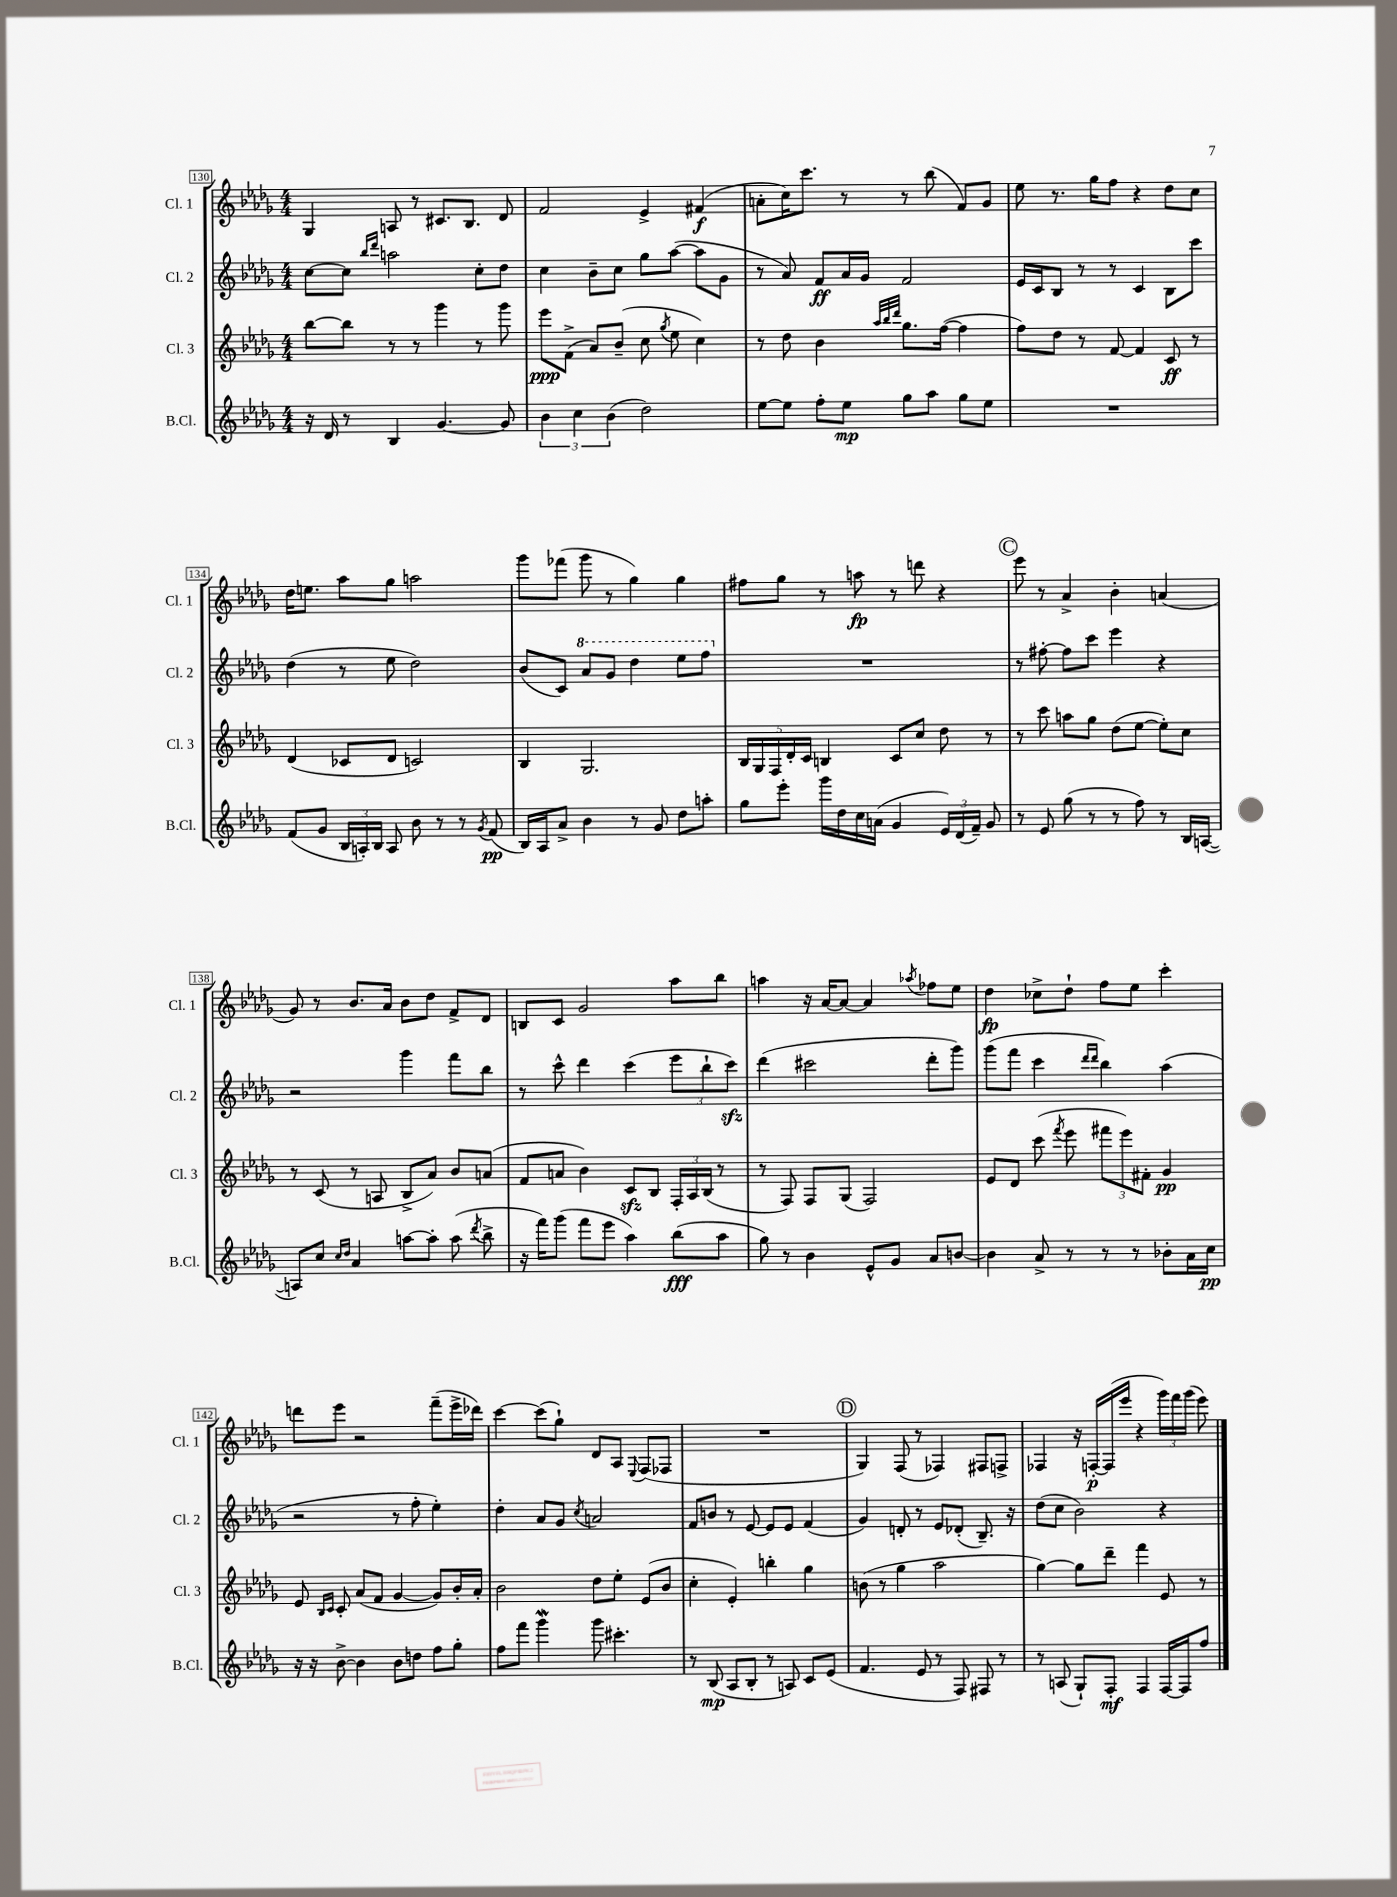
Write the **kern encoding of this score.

**kern	**dynam	**kern	**dynam	**kern	**dynam	**kern	**dynam
*part4	*part4	*part3	*part3	*part2	*part2	*part1	*part1
*staff4	*staff4	*staff3	*staff3	*staff2	*staff2	*staff1	*staff1
*I"B.Cl.	*	*I"Cl. 3	*	*I"Cl. 2	*	*I"Cl. 1	*
*I'B.Cl.	*	*I'Cl. 3	*	*I'Cl. 2	*	*I'Cl. 1	*
*clefG2	*	*clefG2	*	*clefG2	*	*clefG2	*
*k[b-e-a-d-g-]	*	*k[b-e-a-d-g-]	*	*k[b-e-a-d-g-]	*	*k[b-e-a-d-g-]	*
*M4/4	*	*M4/4	*	*M4/4	*	*M4/4	*
=130	=130	=130	=130	=130	=130	=130	=130
16r	.	[8bb-\L	.	[8cc\L	.	4G-/	.
16d-/	.	.	.	.	.	.	.
8r	.	8bb-\J]	.	8cc\J]	.	.	.
.	.	.	.	16qqbb-/LL	.	.	.
.	.	.	.	16qqddd-/JJ	.	.	.
4B-/	.	8r	.	2aan\	.	8An/	.
.	.	8r	.	.	.	8r	.
[4.g-/	.	4ggg-\	.	.	.	8.c#X/L	.
.	.	.	.	.	.	8.B-/J	.
.	.	8r	.	8cc'\L	.	.	.
8g-/]	.	8ggg-\	.	8dd-\J	.	8d-/	.
=131	=131	=131	=131	=131	=131	=131	=131
6b-\	.	8eee-\L	ppp	4cc\	.	2f/	.
.	.	(8f^\J	.	.	.	.	.
6cc\	.	.	.	.	.	.	.
.	.	8a-/L)	.	8b-~\L	.	.	.
(6b-\	.	.	.	.	.	.	.
.	.	(8b-~/J	.	8cc\J	.	.	.
2dd-\)	.	8cc\	.	8gg-\L	.	4e-^/	.
.	.	8qgg-/	.	.	.	.	.
.	.	8ee-\	.	([8aa-\J	.	.	.
.	.	4cc\)	.	8aa-\L]	.	(4f#X/	f
.	.	.	.	8g-\J	.	.	.
=132	=132	=132	=132	=132	=132	=132	=132
[8ee-\L	.	8r	.	8r	.	8an'\L	.
8ee-\J]	.	8dd-\	.	8a-/)	.	16cc\K)	.
.	.	.	.	.	.	8.ccc\J	.
8ff'\L	.	4b-\	.	8f/L	ff	.	.
8ee-\J	mp	.	.	16a-/L	.	8r	.
.	.	.	.	16g-/JJ	.	.	.
.	.	32qqaa-/LLL	.	.	.	.	.
.	.	32qqbb-/	.	.	.	.	.
.	.	32qqddd-/JJJ	.	.	.	.	.
8gg-\L	.	8.gg-\L	.	2f/	.	8r	.
8aa-\J	.	.	.	.	.	(8bb-\	.
.	.	([16ff\Jk	.	.	.	.	.
8gg-\L	.	4ff\]	.	.	.	8f/L)	.
8ee-\J	.	.	.	.	.	8g-/J	.
=133	=133	=133	=133	=133	=133	=133	=133
1r	.	8ff\L)	.	16e-/LL	.	8ee-\	.
.	.	.	.	16c/J	.	.	.
.	.	8dd-\J	.	8B-/J	.	8.r	.
.	.	8r	.	8r	.	.	.
.	.	.	.	.	.	16gg-\KL	.
.	.	[8f/	.	8r	.	8ff\J	.
.	.	4f/]	.	4c/	.	4r	.
.	.	8c/	ff	8B-\L	.	8dd-\L	.
.	.	8r	.	8ccc\J	.	8cc\J	.
!!LO:LB:g=z
=134	=134	=134	=134	=134	=134	=134	=134
(8f/L	.	(4d-/	.	(4dd-\	.	16dd-\KL	.
.	.	.	.	.	.	8.een\J	.
8g-/J	.	.	.	.	.	.	.
24B-/LL	.	8c-X/L	.	8r	.	8aa-\L	.
24An'/)	.	.	.	.	.	.	.
24B-/JJ	.	.	.	.	.	.	.
8A/	.	8d-/J	.	8ee-\	.	8gg-\J	.
8b-\	.	2cn/)	.	2dd-\)	.	2aan\	.
8r	.	.	.	.	.	.	.
8r	.	.	.	.	.	.	.
8qg-/	.	.	.	.	.	.	.
(8f/	pp	.	.	.	.	.	.
=135	=135	=135	=135	=135	=135	=135	=135
16B-/LL)	.	4B-/	.	(8b-/L	.	8ggg-\L	.
16A-/J	.	.	.	.	.	.	.
8a-^/J	.	.	.	8c/J)	.	(8fff-X\J	.
*	*	*	*	*8va	*	*	*
4b-\	.	2.G-/	.	8aa-/L	.	8ggg-\	.
.	.	.	.	8gg-/J	.	8r	.
8r	.	.	.	4ddd-\	.	4gg-\)	.
8g-/	.	.	.	.	.	.	.
8dd-\L	.	.	.	8eee-\L	.	4gg-\	.
8aan'\J	.	.	.	8fff\J	.	.	.
=136	=136	=136	=136	=136	=136	=136	=136
*	*	*	*	*X8va	*	*	*
8gg-\L	.	20B-/LL	.	1r	.	8ff#X\L	.
.	.	20G-/	.	.	.	.	.
.	.	20F/	.	.	.	.	.
8eee-'\J	.	.	.	.	.	8gg-\J	.
.	.	20d-'/	.	.	.	.	.
.	.	20c/JJ	.	.	.	.	.
16ggg-\LL	.	4Bn/	.	.	.	8r	.
16dd-\	.	.	.	.	.	.	.
16cc\	.	.	.	.	.	8aan\	fp
(16an\JJ	.	.	.	.	.	.	.
4g-/	.	8c/L	.	.	.	8r	.
.	.	8cc/J	.	.	.	8dddn\	.
24e-/LL)	.	8dd-\	.	.	.	4r	.
(24d-/	.	.	.	.	.	.	.
24f~/JJ)	.	.	.	.	.	.	.
8g-/	.	8r	.	.	.	.	.
!!LO:REH:place=s1:t=C
=137	=137	=137	=137	=137	=137	=137	=137
8r	.	8r	.	8r	.	8eee-\	.
8e-/	.	8ccc\	.	[8ff#X'\	.	8r	.
(8gg-\	.	8aan\L	.	8ff#\L]	.	4a-^/	.
8r	.	8gg-\J	.	8ccc\J	.	.	.
8r	.	(8dd-\L	.	4eee-\	.	4b-'\	.
8ff\)	.	[8ee-\J	.	.	.	.	.
8r	.	8ee-'\L])	.	4r	.	(4an/	.
16B-/LL	.	8cc\J	.	.	.	.	.
([16An/JJ	.	.	.	.	.	.	.
!!LO:LB:g=z
=138	=138	=138	=138	=138	=138	=138	=138
8An/L])	.	8r	.	2r	.	8g-/)	.
8cc/J	.	(8c/	.	.	.	8r	.
16qqcc/LL	.	.	.	.	.	.	.
16qqdd-/JJ	.	.	.	.	.	.	.
4a-/	.	8r	.	.	.	8.b-/L	.
.	.	8An/	.	.	.	.	.
.	.	.	.	.	.	16a-/Jk	.
[8aan\L	.	8B-^/L	.	4ggg-\	.	8b-\L	.
8aa'\J]	.	8a-/J)	.	.	.	8dd-\J	.
(8aa\	.	8b-/L	.	8fff\L	.	8f^/L	.
8qddd-/	.	.	.	.	.	.	.
8bb-^\	.	(8an/J	.	8bb-\J	.	8d-/J	.
=139	=139	=139	=139	=139	=139	=139	=139
16r	.	8f/L	.	8r	.	8Bn/L	.
16fff\KL)	.	.	.	.	.	.	.
(8ggg-\J	.	8an/J	.	8ccc^^\	.	8c/J	.
8fff\L	.	4b-\)	.	4ddd-\	.	2g-/	.
8eee-\J	.	.	.	.	.	.	.
4aa-\)	.	8czz/L	.	(4ccc\	.	.	.
.	.	8B-/J	.	.	.	.	.
(8bb-\L	fff	24F'/LL	.	12eee-\L	.	8aa-\L	.
.	.	24A-/	.	.	.	.	.
.	.	(24B-/JJ	.	12bb-`\	.	.	.
8aa-\J	.	8r	.	.	.	8bb-\J	.
.	.	.	.	12ccczz\J)	.	.	.
=140	=140	=140	=140	=140	=140	=140	=140
8gg-\)	.	8r	.	(4ddd-\	.	4aan\	.
8r	.	8F/)	.	.	.	.	.
4b-\	.	8F/L	.	2ccc#X\	.	16r	.
.	.	.	.	.	.	[16a-/KL	.
.	.	(8G-/J	.	.	.	8a-/J_	.
8e-^^/L	.	2F/)	.	.	.	4a-/]	.
8g-/J	.	.	.	.	.	.	.
.	.	.	.	.	.	8qaa-X/	.
8a-/L	.	.	.	8ddd-'\L	.	8ff-X\L	.
[8bn/J	.	.	.	8ggg-\J)	.	8ee-\J	.
=141	=141	=141	=141	=141	=141	=141	=141
4b\]	.	8e-/L	.	(8ggg-\L	.	4dd-\	fp
.	.	8d-/J	.	8fff\J	.	.	.
8a-^/	.	(8ccc\	.	4ccc\	.	8cc-X^\L	.
.	.	8qfff/	.	.	.	.	.
8r	.	8eee-\	.	.	.	8dd-`\J	.
.	.	.	.	16qqddd-/LL	.	.	.
.	.	.	.	16qqddd-/JJ	.	.	.
8r	.	12fff#X\L	.	4bb-\)	.	8ff\L	.
.	.	12eee-\)	.	.	.	.	.
8r	.	.	.	.	.	8ee-\J	.
.	.	12f#X'\J	.	.	.	.	.
8b-X'\L	.	4g-/	pp	(4aa-\	.	4ccc'\	.
16a-\L	.	.	.	.	.	.	.
16cc\JJ	pp	.	.	.	.	.	.
!!LO:LB:g=z
=142	=142	=142	=142	=142	=142	=142	=142
16r	.	8e-/	.	2r	.	8dddn\L	.
16r	.	.	.	.	.	.	.
.	.	16qqB-/LL	.	.	.	.	.
.	.	16qqc/JJ	.	.	.	.	.
[8b-^\	.	8c'/	.	.	.	8eee-\J	.
4b-\]	.	(8a-/L	.	.	.	2r	.
.	.	8f/J	.	.	.	.	.
8b-\L	.	[4g-/	.	8r	.	.	.
8ddn\J	.	.	.	8ff'\	.	.	.
8ff\L	.	8g-/L])	.	4ee-'\)	.	(8fff~\L	.
8gg-'\J	.	16b-'/L	.	.	.	16eee-^\L	.
.	.	16a-'/JJ	.	.	.	16ddd-X\JJ)	.
=143	=143	=143	=143	=143	=143	=143	=143
8ff\L	.	2b-\	.	4dd-'\	.	[4ccc\	.
8fff\J	.	.	.	.	.	.	.
4ggg-w\	.	.	.	8a-/L	.	(8ccc\L]	.
.	.	.	.	8g-/J	.	8gg-`\J)	.
.	.	.	.	8qcc/	.	.	.
8ggg-\	.	8dd-\L	.	2an/	.	8d-/L	.
4.ccc#X'\	.	8ee-'\J	.	.	.	8A-/J	.
.	.	.	.	.	.	8qqE-/	.
.	.	(8e-/L	.	.	.	(8F/L	.
.	.	8b-/J	.	.	.	8F-X/J	.
=144	=144	=144	=144	=144	=144	=144	=144
8r	.	4cc'\	.	8f/L	.	1r	.
(8B-/	mp	.	.	8bn/J	.	.	.
8A-/L	.	4e-'/)	.	8r	.	.	.
8B-'/J	.	.	.	[8e-/	.	.	.
8r	.	4bbn'\	.	8e-/L]	.	.	.
8An/)	.	.	.	8e-/J	.	.	.
8c/L	.	4gg-\	.	(4f/	.	.	.
(8e-/J	.	.	.	.	.	.	.
!!LO:REH:place=s1:t=D
=145	=145	=145	=145	=145	=145	=145	=145
4.f/	.	(8bn\	.	4g-/)	.	4G-/)	.
.	.	8r	.	.	.	.	.
.	.	4gg-\	.	8dn'/	.	(8F/	.
8e-/	.	.	.	8r	.	8r	.
8r	.	2aa-\	.	8e-/L	.	4F-X/)	.
8F/)	.	.	.	(8d-X'/J	.	.	.
8F#X/	.	.	.	8.B-~/)	.	8F#X/L	.
8r	.	.	.	.	.	8Fn^/J	.
.	.	.	.	16r	.	.	.
=146	=146	=146	=146	=146	=146	=146	=146
8r	.	[4gg-\)	.	(8dd-\L	.	4F-X/	.
(8An/	.	.	.	8cc\J	.	.	.
8G-`/L)	.	8gg-\L]	.	2b-\)	.	16r	.
.	.	.	.	.	.	[16Fn'/LL	p
8F'/J	mf	8ddd-~\J	.	.	.	(16F/]	.
.	.	.	.	.	.	16eee-/JJ	.
4F/	.	4fff\	.	.	.	4r	.
[16F/LL	.	8e-/	.	4r	.	24ggg-\LL)	.
.	.	.	.	.	.	24fff\	.
16F/J]	.	.	.	.	.	.	.
.	.	.	.	.	.	(24ggg-\JJ	.
8ff/J	.	8r	.	.	.	8eee-\)	.
==	==	==	==	==	==	==	==
*-	*-	*-	*-	*-	*-	*-	*-
